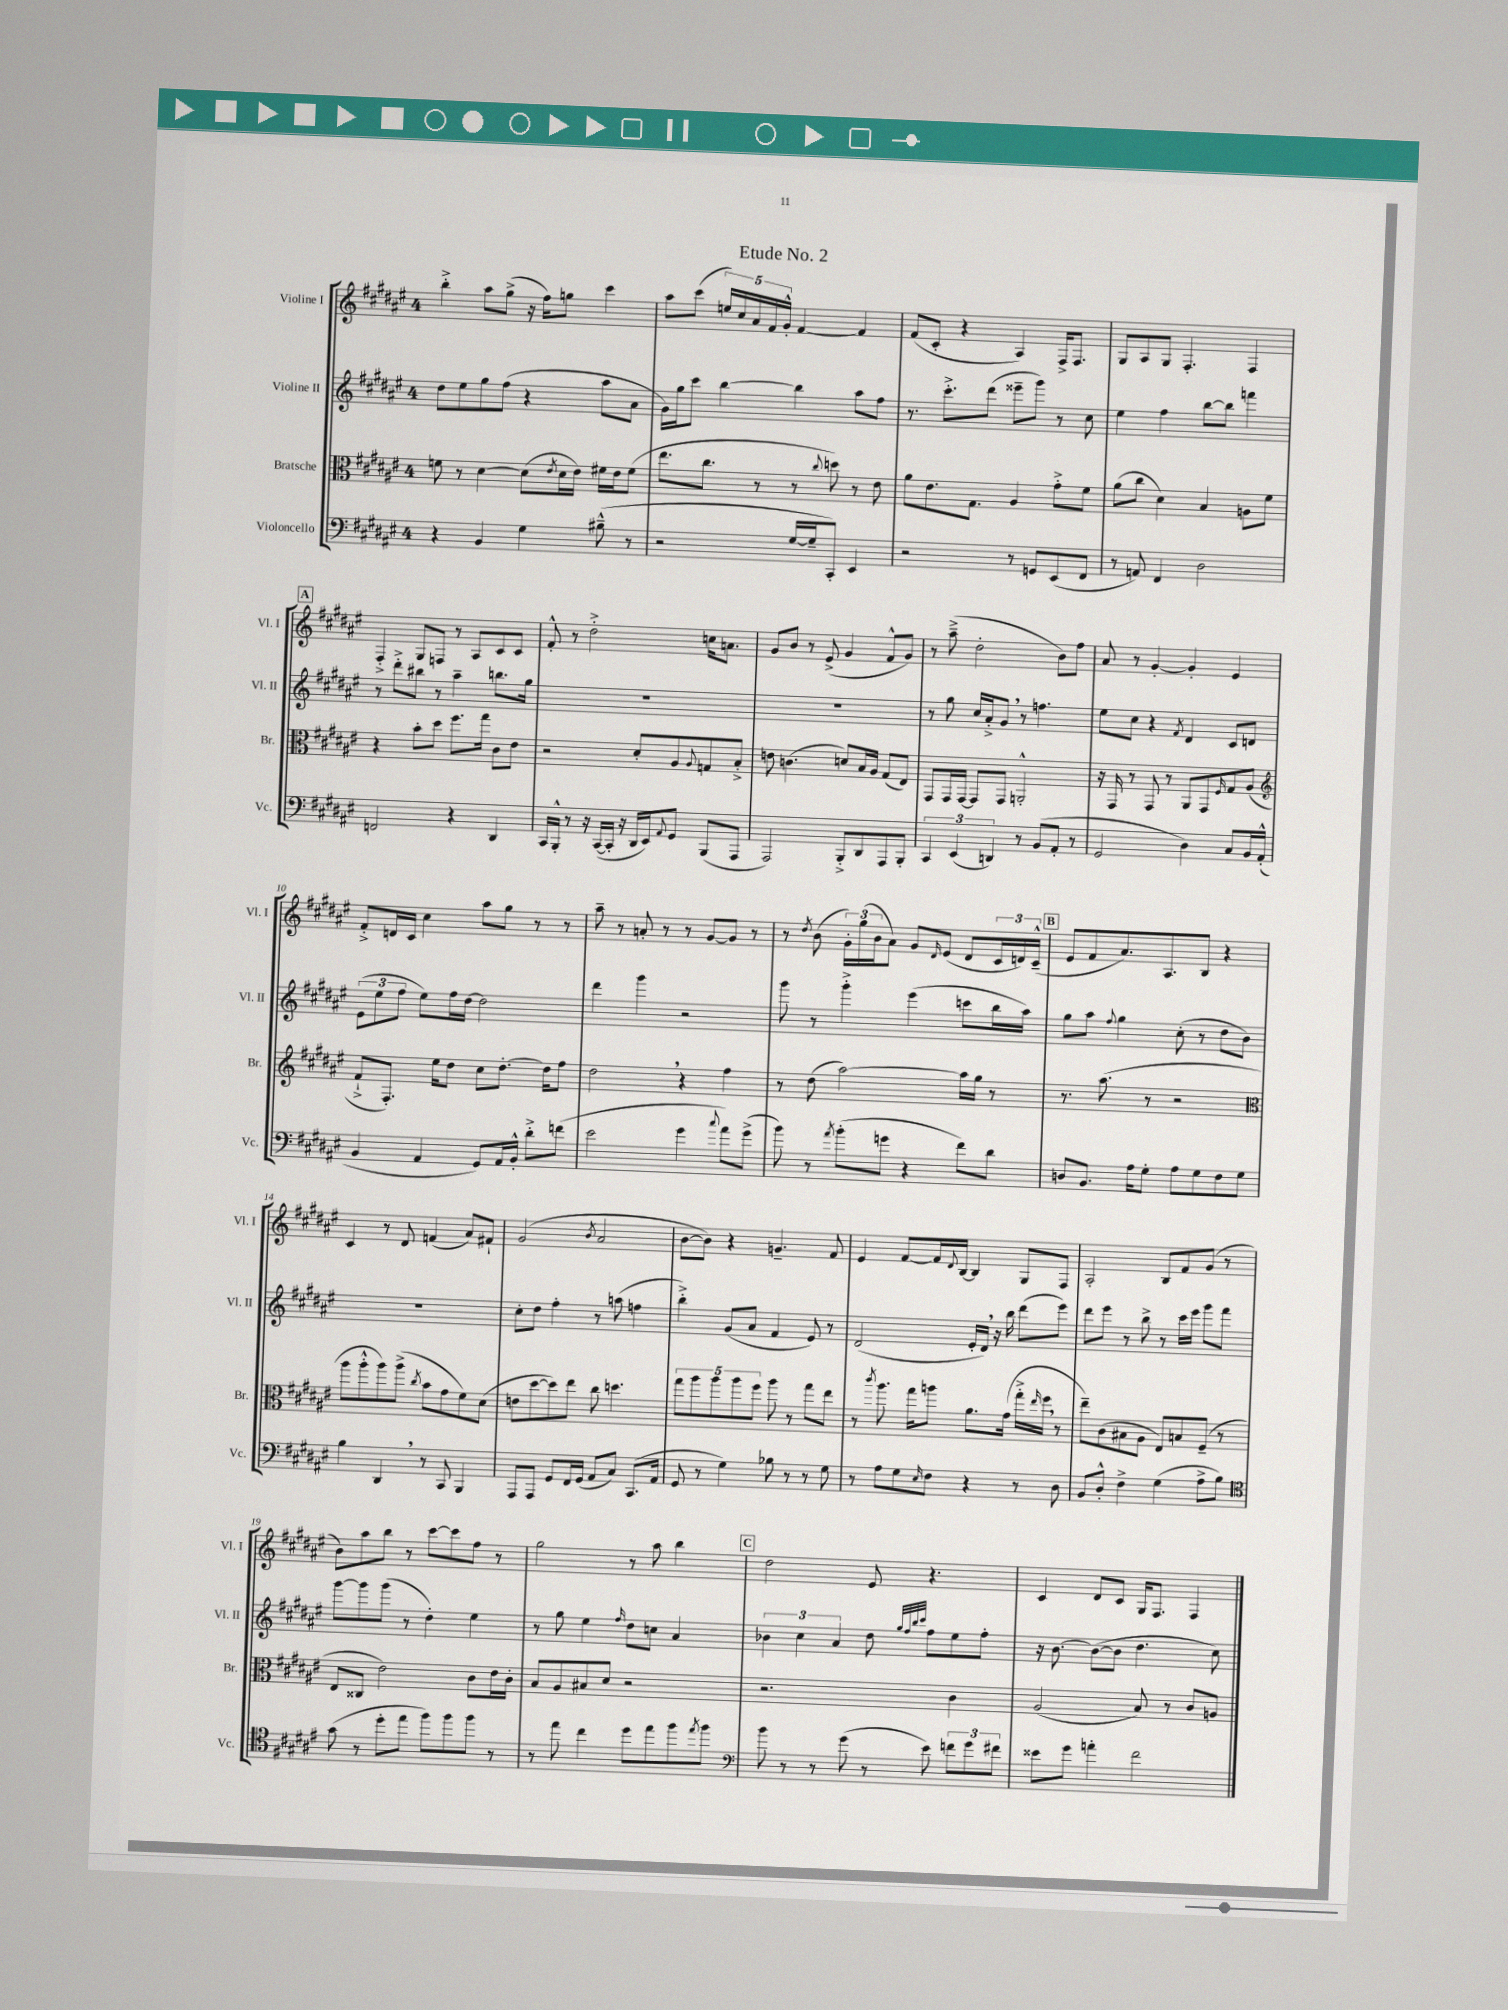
\header { title = "Etude No. 2" }
<<
\new StaffGroup <<
\new Staff = "s0" \with { instrumentName = "Violine I" shortInstrumentName = "Vl. I" } {
    \clef treble \key fis \major \once \override Staff.TimeSignature.style = #'single-digit \time 4/4
    b''4-.-> ais''8 gis''8->( r16 fis''16) g''8 cis'''4 |
    ais''8 cis'''8( \tuplet 5/4 { e''16) cis''16 ais'16 fis'16 gis'16-.-^ } fis'4~ fis'4 |
    fis'8( cis'8-. r4 ais4) fis16-> fis8. |
    gis8 ais8 gis8 fis4.-. fis4 |
    \mark \markup { \box "A" } fis4-.-> gis8 f8 r8 ais8 cis'8 cis'8 |
    fis'8-.-^ r8 dis''2-.-> c''16 a'8. |
    gis'8 b'8 r8 eis'8->( gis'4 fis'8-^ gis'8) |
    r8 ais''8--->( dis''2-. b'8) fis''8 |
    ais'8 r8 gis'4~-. gis'4-. eis'4 |
    fis'8-.-> d'16 cis'16 cis''4 ais''8 gis''8 r8 r8 |
    ais''8-- r8 a'8-. r8 r8 gis'8~ gis'8 r8 |
    r8 \acciaccatura { dis''8 } b'8( \tuplet 3/2 { gis'16-.) gis''16( b'16 } ais'8) gis'8 \grace { dis'16 } eis'8( dis'8 \tuplet 3/2 { cis'16 d'16) cis'16---^( } |
    \mark \markup { \box "B" } eis'8 fis'8 ais'8.) ais8. b8 r4 |
    cis'4 r8 dis'8 f'4( ais'8) fis'8-! |
    gis'2( \acciaccatura { b'8 } ais'2 |
    b'8~ b'8) r4 g'4.-- fis'8 |
    eis'4 fis'8~ fis'16 \appoggiatura { dis'8 } b16~ b4 gis8 fis8 |
    ais2-. b8 fis'8 gis'8( r8 |
    b'8) ais''8 b''8 r8 cis'''8~ cis'''8 fis''8 r8 |
    gis''2 r8 ais''8 b''4 |
    \mark \markup { \box "C" } dis''2 eis'8 r4. |
    cis'4 dis'8 cis'8 gis16 fis8. fis4 \bar "|." |
}
\new Staff = "s1" \with { instrumentName = "Violine II" shortInstrumentName = "Vl. II" } {
    \clef treble \key fis \major \once \override Staff.TimeSignature.style = #'single-digit \time 4/4
    dis''8 eis''8 gis''8 fis''8( r4 ais''8 ais'8 |
    gis'16) gis''16 cis'''8 b''4~ b''4 ais''8 fis''8 |
    r8. cis'''8.-.-> dis'''8( eisis'''8-- gis'''8) r8 cis''8 |
    eis''4 fis''4 b''8~ b''8 f'''4 |
    \mark \markup { \box "A" } r8 dis'''8-.-> bis''8 r8 ais''4-- b''8. gis''16 |
    R1 |
    R1 |
    r8 gis''8 cis''16 ais'16-.-> gis'8 \breathe r8 f''4. |
    eis''8 cis''8 r4 \acciaccatura { fis'8 } dis'4 cis'8 d'8 |
    \tuplet 3/2 { eis'8( eis''8 fis''8 } eis''8) fis''16 dis''16~ dis''2 |
    dis'''4 gis'''4 r2 |
    gis'''8 r8 gis'''4-.-> eis'''4( c'''8 b''16 ais''16) |
    \mark \markup { \box "B" } gis''8 ais''8 \appoggiatura { fis''8 } gis''4 cis''8-.( r8 dis''8 b'8) |
    R1 |
    cis''8-. dis''8 fis''4-. r8 a''8( f''4 |
    b''4-.->) gis'8( ais'8 fis'4 eis'8) r8 |
    dis'2( eis'16-. dis'16) \breathe r16 b''16 dis'''8( eis'''8) |
    dis'''8 eis'''8 r8 b''8-> r8 cis'''16 eis'''16 gis'''8 fis'''8 |
    gis'''8~ gis'''8 gis'''8( r8 dis''4-.) eis''4 |
    r8 gis''8 eis''4 \grace { fis''16 } dis''8 c''8 ais'4 |
    \mark \markup { \box "C" } \tuplet 3/2 { bes'4 cis''4 ais'4 } dis''8 \grace { gis''32 fis''32 b''32 cis'''32 } fis''8 eis''8 fis''8-. |
    r16 b'8.~ b'8~( b'8 dis''4. cis''8) \bar "|." |
}
\new Staff = "s2" \with { instrumentName = "Bratsche" shortInstrumentName = "Br." } {
    \clef alto \key fis \major \once \override Staff.TimeSignature.style = #'single-digit \time 4/4
    f'8 r8 dis'4~ dis'8( \acciaccatura { eis'8 } dis'16 eis'16) fis'16 eis'16 fis'8( |
    eis''8. cis''8. r8 r8 \appoggiatura { cis''8 } d''8) r8 eis'8 |
    ais'8 eis'8. gis8. ais4 gis'8-.-> fis'8 |
    ais'8( cis''8 dis'4) b4 a8 fis'8 |
    \mark \markup { \box "A" } r4 b'8-. dis''8 fis''8. gis''16 cis'8 eis'8 |
    r2 dis'8-. ais8 \appoggiatura { ais8 } g8 b8-.-> |
    e'8 c'4.( d'8) b16 ais16 gis8( eis8) |
    gis,8 gis,16 gis,16~ gis,8 gis,8 a,2-.-^ |
    r16 gis,16 r8 gis,8 r8 ais,8 gis,8 \grace { fis16 } gis8 ais8( |
    \clef treble fis'8-!-> fis8.-.) eis''16 dis''8 cis''8 dis''8.~-. dis''16 fis''8 |
    dis''2 \breathe r4 fis''4 |
    r8 dis''8( ais''2~) ais''16 gis''16 r8 |
    \mark \markup { \box "B" } r8. ais''8.( r8 r2 |
    \clef alto ais''8 ais''8-.-^ ais''8) ais''8->( \acciaccatura { cis''8 } b'8 gis'8 fis'8) dis'8( |
    e'8 dis''8~ dis''8) eis''8 cis''8 d''4. |
    \tuplet 5/4 { gis''8 ais''8 ais''8 ais''8 fis''8 } ais''8 r8 gis''8 eis''8 |
    r8 \acciaccatura { cis'''8 } ais''8. gis''16 a''8 ais'8. gis'16( gis''16-.-> \grace { eis''16 } fis''16 \breathe r8 |
    eis''8--) cis'8( bis8 ais8 eis8) b8 fis8--( r8 |
    eis8 cisis8 eis'2) cis'8 eis'16 cis'16-. |
    b8 ais8 bis8 dis'8 r2 |
    \mark \markup { \box "C" } r2. cis'4 |
    ais2( b8) r8 cis'8 a8 \bar "|." |
}
\new Staff = "s3" \with { instrumentName = "Violoncello" shortInstrumentName = "Vc." } {
    \clef bass \key fis \major \once \override Staff.TimeSignature.style = #'single-digit \time 4/4
    r4 b,4 gis4 bis8---^( r8 |
    r2 gis16~ gis16-- cis,8-.) eis,4 |
    r2 r8 g,8 eis,8( fis,8 |
    r8 a,8) fis,4 dis2 |
    \mark \markup { \box "A" } f,2 r4 dis,4 |
    cis,16 b,,16-.-^ r8 r16 cis,16~( cis,16-. r16 dis,16 eis,16) \appoggiatura { ais,8 } gis,8 b,,8( ais,,8 |
    ais,,2) b,,8-.-> dis,8 ais,,8 b,,8-. |
    \tuplet 3/2 { cis,4 eis,4( d,4) } r8 b,8( ais,8-. r8 |
    gis,2 dis4) cis8 b,16 ais,16-.-^( |
    b,4 ais,4 gis,8) ais,16 b,16-.-^ dis'8-.-> f'8( |
    eis'2 gis'4 \appoggiatura { cis''8 } ais'8) gis'8->( |
    b'8) r8 \acciaccatura { ais'8 } b'8-.( g'8 r4 fis'8) dis'8 |
    \mark \markup { \box "B" } d8 b,8. ais16 gis8-. ais8 gis8 fis8 gis8 |
    b4 dis,4 \breathe r8 cis,8 b,,4 |
    ais,,8 ais,,8 gis,8 fis,16 gis,16( ais,8 cis8) cis,8.( ais,16 |
    gis,8 r8 gis4) bes8 r8 r8 gis8 |
    r8 ais8 gis8 \grace { eis16 } fis8 r4 r8 dis8 |
    b,8 dis8-.-^ fis4-> gis4( ais8-> b8) |
    \clef tenor gis'8( r8 dis''8-. eis''8 fis''8) fis''8 fis''8 r8 |
    r8 eis''8 cis''4 dis''8 eis''8 fis''8 \acciaccatura { eis''8 } fis''8 |
    \mark \markup { \box "C" } \clef bass b'8 r8 r8 gis'8( r8 eis'8) \tuplet 3/2 { f'8 gis'8 fis'8 } |
    eisis'8 gis'8 a'4-. fis'2 \bar "|." |
}
>>
>>
